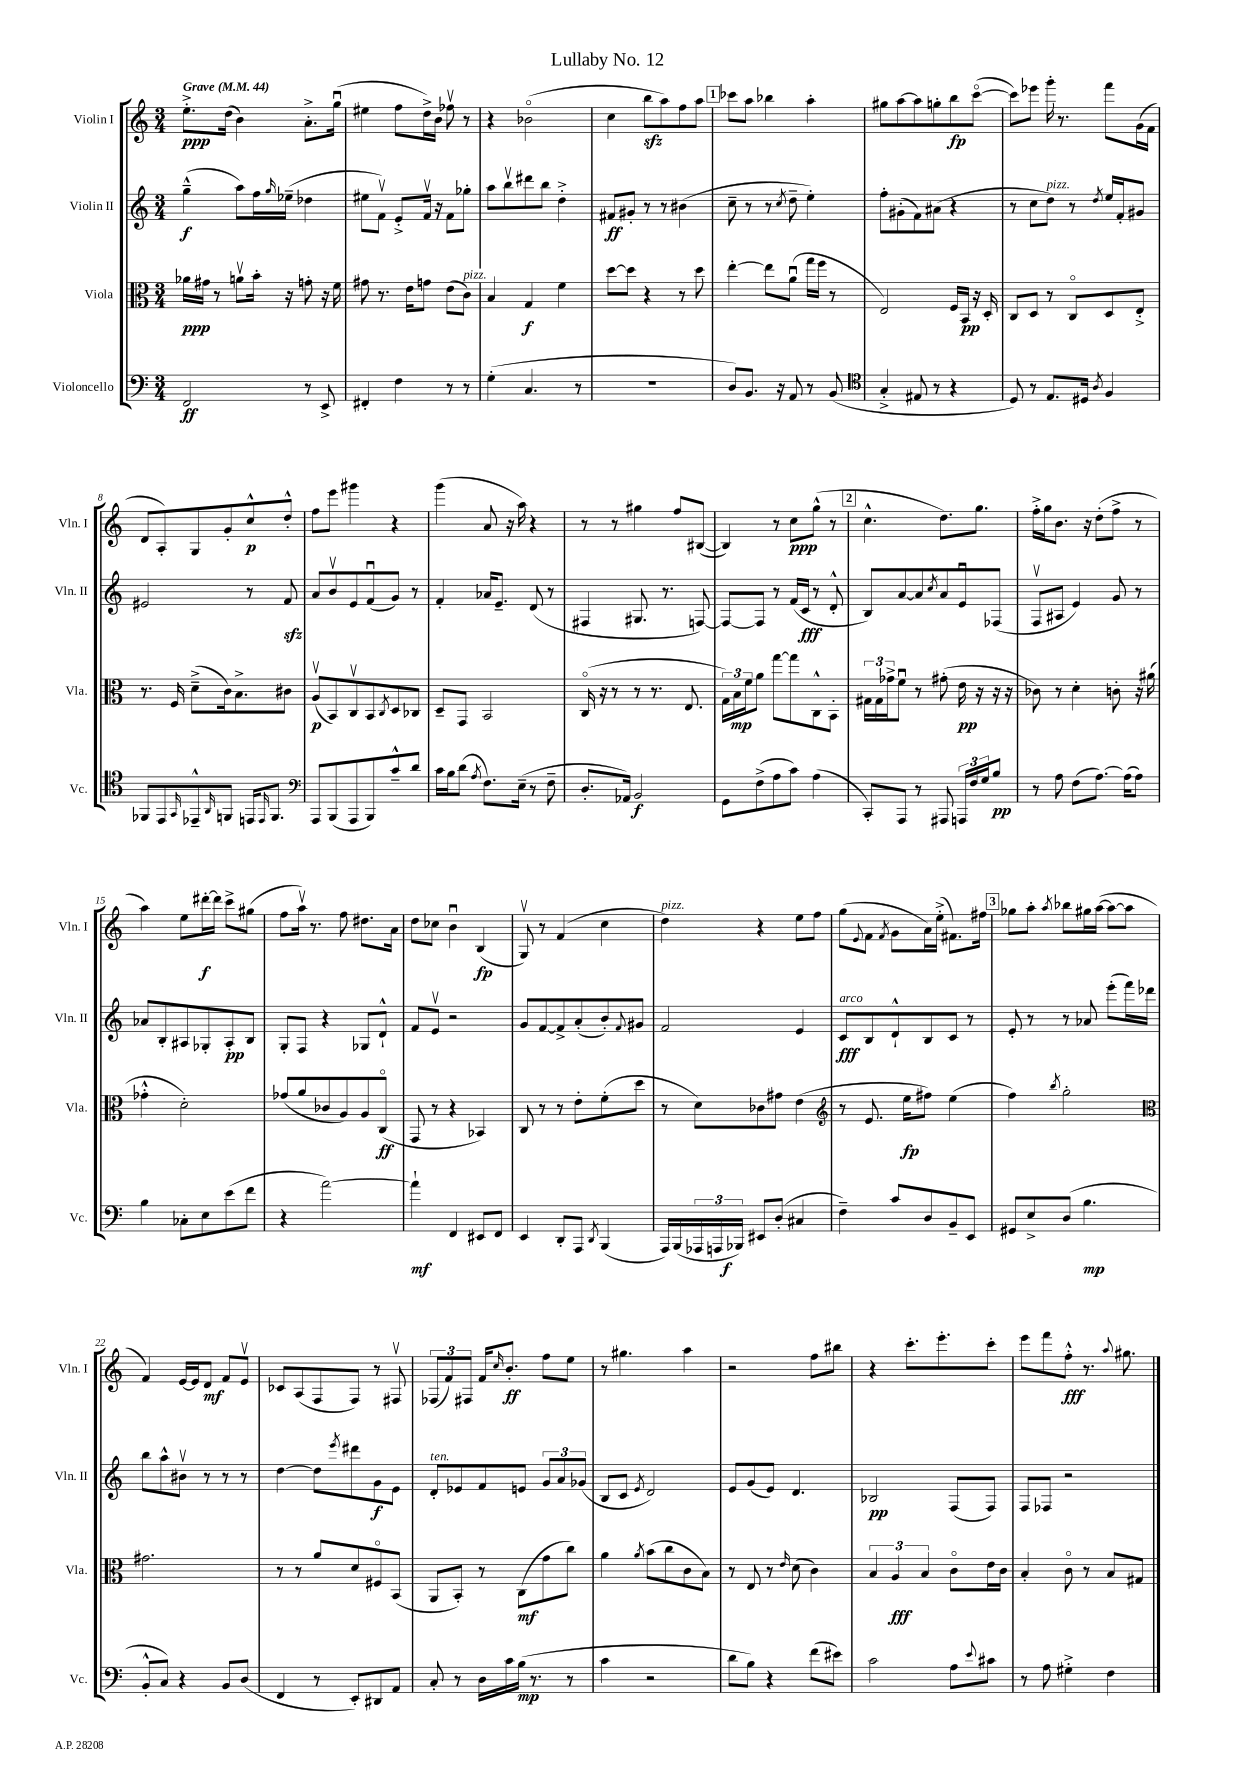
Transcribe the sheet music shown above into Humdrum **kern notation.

**kern	**kern	**kern	**kern
*staff4	*staff3	*staff2	*staff1
*clefF4	*clefC3	*clefG2	*clefG2
*k[]	*k[]	*k[]	*k[]
*M3/4	*M3/4	*M3/4	*M3/4
*MM44	*MM44	*MM44	*MM44
2FF	16a-	(4gg~^^	8.ee'^
.	16g#	.	.
.	8r	.	.
.	.	.	(16dd
.	8av	8aa)	4b)
.	16b'	16ff	.
.	.	16qqgg	.
.	16r	(16ee-~	.
8r	8g'	4dd-	8.a'^
8EE^	16r	.	.
.	16f	.	(16ggu
=	=	=	=
4FF#'	8g#	8ee#	4ee#
.	8.r	8fv)	.
4F	.	8e'^	8ff
.	16e	.	.
.	8g	16fv	16dd^)
.	.	16r	16b
8r	(8e	8f	8ff-v
8r	8c)	8gg-'	8r
=	=	=	=
(4G'	4B	8aa	4r
.	.	8bbv	.
4.C	4G	8ddd#	(2b-o
.	.	8bb	.
.	4f	4dd'^	.
8r	.	.	.
=	=	=	=
2.r	[8dd	8f#	4cc
.	8dd]	8g#'	.
.	4r	8r	8bb
.	.	8r	8aa)
.	8r	(4b#	8ff
.	8dd	.	8aa
=	=	=	=
8D)	[4ee'	8cc~	8ccc-
8.BB	.	8r	8aa
.	8ee]	8r	4bb-
16r	.	.	.
.	.	8qcc	.
8AA	(8au	8dd~	.
8r	16gg	4ee')	4aa'
.	16ff	.	.
(8BB	8r	.	.
=	=	=	=
*clefC4	*	*	*
4G'^	2E)	8ff'	8gg#
.	.	(8g#'	[8aa
8E#	.	8f)	8aa]
8r	.	(8a#	8gg'
4r	16F	4r	8bb
.	16BB	.	.
.	16r	.	([8ccco
.	16D'	.	.
=	=	=	=
8D)	8C	8r	8ccc])
8r	8D	8cc	8eee-
8.E	8r	8dd)	16ggg'
.	.	.	8.r
.	8Co	8r	.
16D#	.	.	.
8qA	.	8qdd	.
4F	8D	16ee	8fff
.	.	16f'	.
.	8E'^	8g#	(16g
.	.	.	16f
=	=	=	=
8FF-	8.r	2e#	8d
8EE	.	.	8A')
.	16F	.	.
16qqGG	.	.	.
8EE-~^^	(8d~^	.	8G
16qqAA	.	.	.
8FF	16c)	.	8g'
.	8.B^	.	.
16EE	.	8r	8cc^^
16qqEE	.	.	.
8.FF	.	.	.
.	8c#	8f	8dd'^^
=	=	=	=
*clefF4	*	*	*
8AAA	(8Av	8a	8ff
(8BBB	8BB)	8bv	8eee
8AAA	8Cv	8e	4ggg#
8BBB)	8BB	(8fu	.
.	8qC	.	.
8c~^^	8D	8g)	4r
8d	8C-	8r	.
=	=	=	=
16c	8D~	4f'	(4ggg
16B	.	.	.
(8d	8GG	.	.
8qA	.	.	.
8.F)	2BB	16a-	8a
.	.	8.e~	.
.	.	.	16r
(16E~	.	.	16aa)
8r	.	(8d	4r
8F~	.	8r	.
=	=	=	=
8.D'	(16Co	4F#	8r
.	16r	.	.
.	8r	.	8r
16AA-)	.	.	.
2BB	8r	8.G#	4gg#
.	8.r	.	.
.	.	8.r	.
.	.	.	8ff
.	8.E	.	.
.	.	[8F)	([8B#
=	=	=	=
8GG	24G)	8F_	4B#])
.	24B	.	.
.	24f	.	.
(8F^	8a	8F]	.
8A	[8gg	8r	8r
8c)	8gg]	(16f	8cc
.	.	16c	.
(4A	8C^^	8r	(8gg^^
.	8BB'	8d'^^	8r
=	=	=	=
8CC')	24G#	8B)	4.cc^^
.	24G#	.	.
.	24g-^	.	.
8AAA	8fu	[8a	.
8r	8r	8a]	.
.	.	8qcc	.
8AAA#	(8g#'	8a	8.dd)
24AAA	16e	8eu	.
24F	.	.	.
.	16r	.	8.gg
24G	.	.	.
8B	16r	(8F-	.
.	16r	.	.
=	=	=	=
8r	8c-)	8Fv	16ff'^
.	.	.	16gg
8A	8r	8A#	8.b
(8F	4d'	4e)	.
.	.	.	16r
[8.A)	.	.	(8dd'
.	8c'	8g	8ff^
(16A]	.	.	.
8A)	16r	8r	8r
.	(16a#	.	.
=	=	=	=
4B	4g-'^^	8a-	4aa)
.	.	8B'	.
8C-'	2d')	8A#	8ee
8E	.	8G-'	[16ddd#'
.	.	.	16ddd#]
(8e	.	8A#'	8ccc^
8f	.	8B	(8gg#
=	=	=	=
4r	(8g-	8G'	8ff
.	8a	8F	16aav)
.	.	.	8.r
[2a)	8c-	4r	.
.	8A)	.	8ff
.	8A	8G-	8.dd#
.	(8Co	8d`^^	.
.	.	.	16a
=	=	=	=
4a`]	8GG	8f	8dd
.	8r	8ev	8cc-
4FF	4r	2r	4bu
8EE#	4BB-)	.	(4B
8FF	.	.	.
=	=	=	=
4EE	8C	8g	8Gv)
.	8r	[8f	8r
8DD'	8r	8f^]	(4f
8AAA	8e'	(8a'	.
8qDD	.	.	.
(4BBB	(8f'	8b')	4cc
.	.	8qqf	.
.	8dd	8g#	.
=	=	=	=
16AAA)	8r	2f	4dd)
(16BBB	.	.	.
24AAA-	8d)	.	.
24AAA	.	.	.
24BBB-)	.	.	.
8EE#	8c-	.	4r
(8D'	8g#	.	.
4C#	(4e	4e	8ee
.	.	.	8ff
=	=	=	=
*	*clefG2	*	*
4F~)	8r	8c	(8gg
.	.	.	8qqe
.	8.e	8B	8f
.	.	.	8qf
8c	.	8d`^^	8g
.	16ee	.	.
8D	8ff#)	8B	16a)
.	.	.	(16ee'^
8BB~	(4ee	8c	8.f#)
8EE	.	8r	.
.	.	.	16ff#
=	=	=	=
8GG#	4ff)	8e'	8gg-
8E^	.	8r	8aa'
.	8qbb	.	8qaa
(8D	2gg'	8r	8bb-
4.B	.	8a-	16gg#
.	.	.	([16aa
.	.	(8eee'	8aa_
.	.	16fff)	8aa]
.	.	16ddd-	.
=	=	=	=
*	*clefC3	*	*
8BB'^^	2.g#	8bb	4f)
8C)	.	8aa^^	.
4r	.	8b#v	[16e
.	.	.	16e]
.	.	8r	8d
8BB	.	8r	8f
(8D	.	8r	8ev
=	=	=	=
4FF	8r	[4dd	8c-
.	8r	.	(8A
8r	8a	8dd]	8F
.	.	8qeee	.
8EE')	8d	8ddd#	8F)
8DD#	8F#o	8g	8r
8AA	(8BB	8e	8F#v
=	=	=	=
8C'	8AA	8d'	(12F-
.	.	.	12f)
8r	8BB')	8e-	.
.	.	.	12F#
16D	8r	8f	16f
.	.	.	16qqcc
16c	.	.	8.b'
(16B	(8C	8e	.
8.r	.	.	.
.	8g	12g	8ff
.	.	12a	.
8r	8cc)	.	8ee
.	.	(12g-	.
=	=	=	=
4c	4a	8B	8r
.	.	8c	4.gg#
.	8qa	8qe	.
2r	(8b	2d)	.
.	8cc	.	.
.	8c	.	4aa
.	8B)	.	.
=	=	=	=
8d	8r	8e	2r
8B)	8E	(8g	.
4r	8r	8e)	.
.	16qqe	.	.
.	(8d	4.d	.
(8f	4c)	.	8ff
8e#)	.	.	8bb#
=	=	=	=
2c	6B	2B-	4r
.	6A	.	.
.	.	.	8.ccc'
.	6B	.	.
.	.	.	8.eee'
8A	8co	(8F	.
8qqe	.	.	.
8c#	16e	8F)	8ccc'
.	16c	.	.
=	=	=	=
8r	4B'	8F	8eee
8A	.	8F-	8fff
4G#'^	8co	2r	8ff'^^
.	8r	.	8.r
4F	8B	.	.
.	.	.	8qqaa
.	.	.	8.gg#
.	8G#	.	.
==	==	==	==
*-	*-	*-	*-
